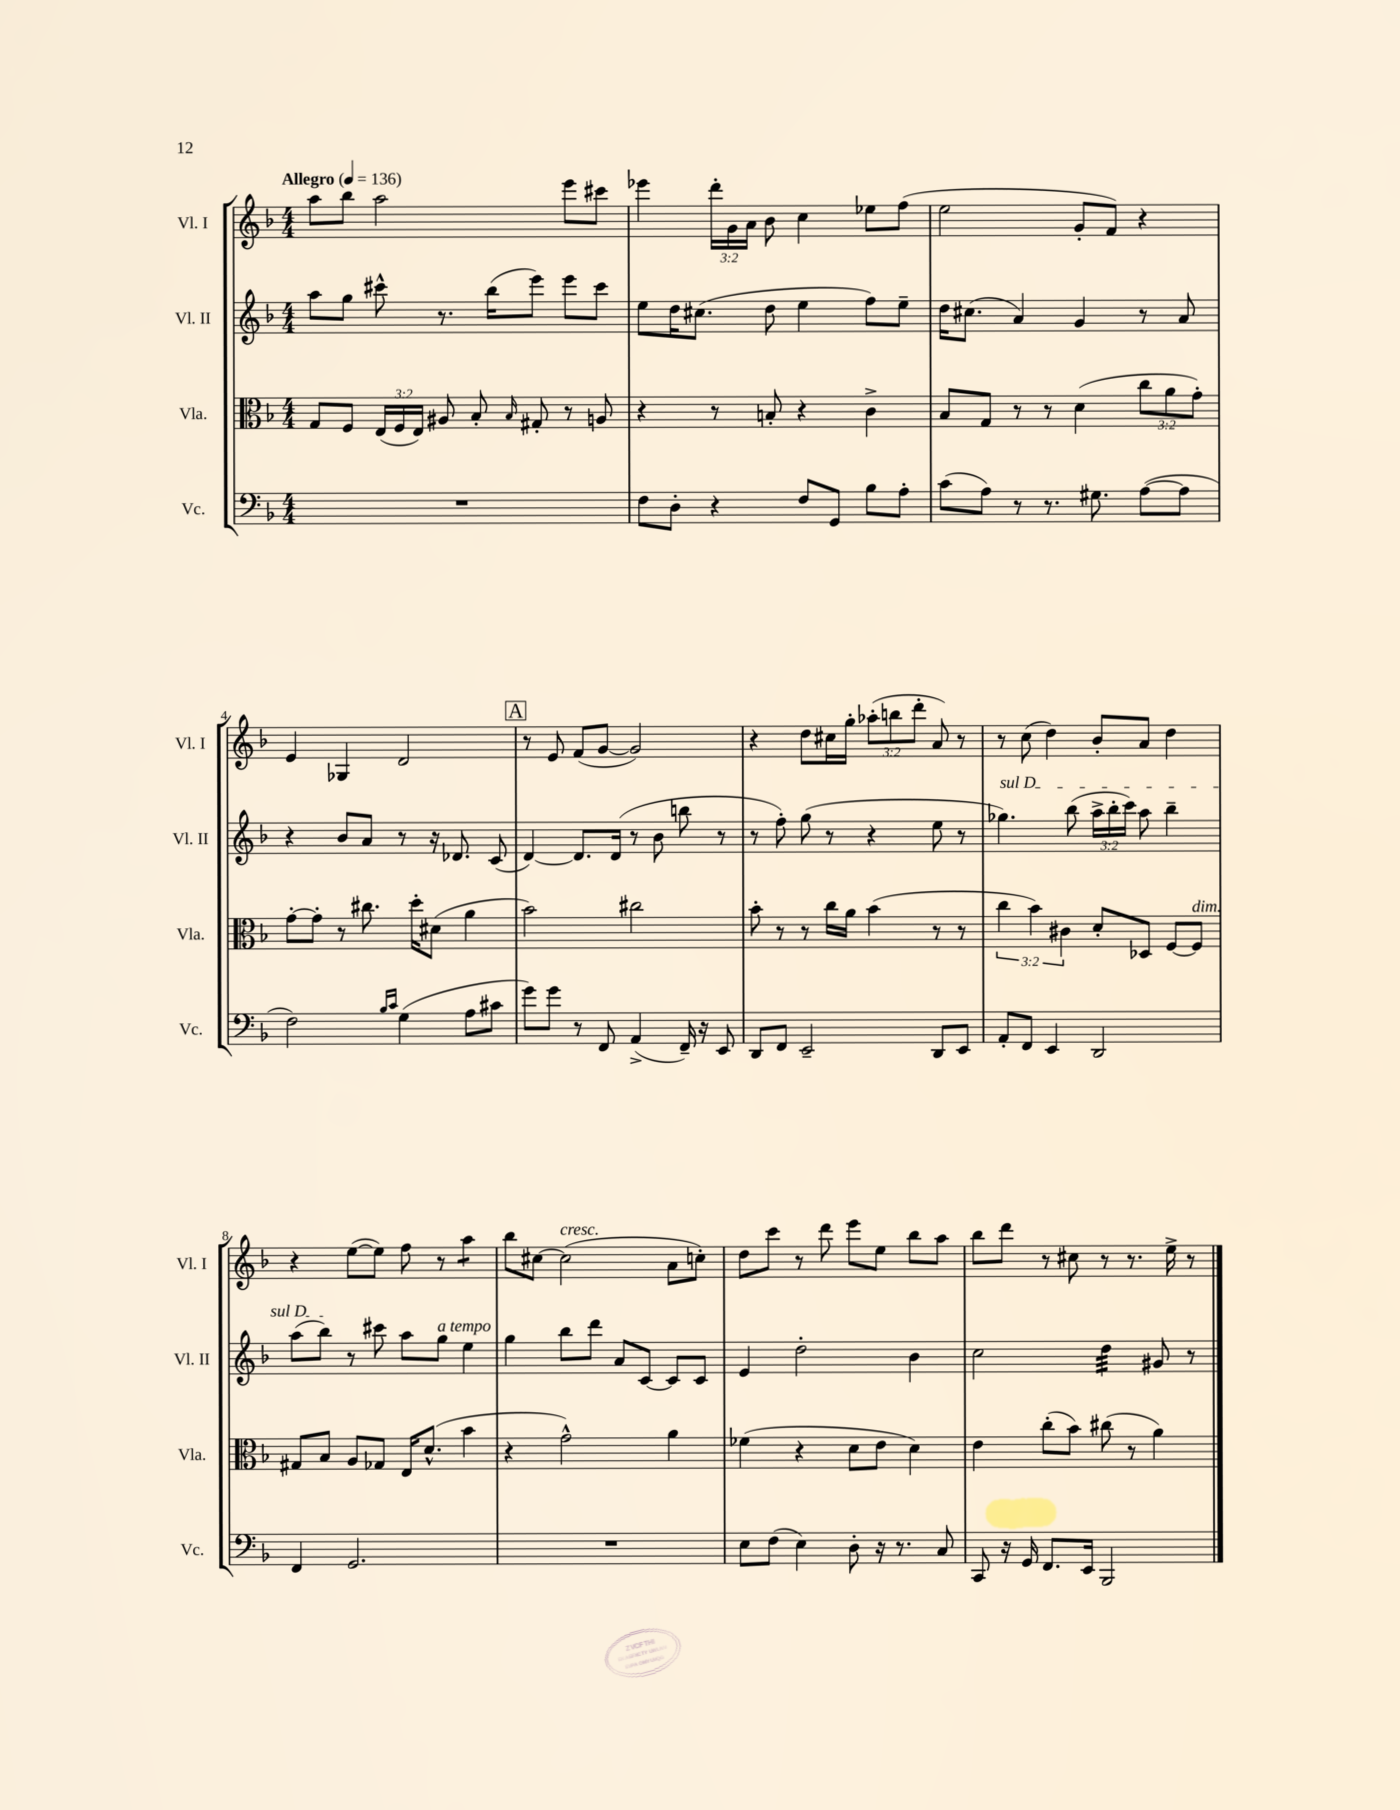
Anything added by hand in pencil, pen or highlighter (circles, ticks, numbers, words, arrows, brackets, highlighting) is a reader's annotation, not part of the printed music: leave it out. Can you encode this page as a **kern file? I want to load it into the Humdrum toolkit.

**kern	**kern	**kern	**kern
*staff4	*staff3	*staff2	*staff1
*clefF4	*clefC3	*clefG2	*clefG2
*k[b-]	*k[b-]	*k[b-]	*k[b-]
*M4/4	*M4/4	*M4/4	*M4/4
*MM136	*MM136	*MM136	*MM136
1r	8G/L	8aa\L	8aa\L
.	8F/J	8gg\J	8bb-\J
.	(24E/LL	8ccc#^^\	2aa\
.	24F/	.	.
.	24E/JJ)	.	.
.	8A#/	8.r	.
.	8B-'/	.	.
.	.	(16bb-\LK	.
.	16qqB-/	.	.
.	8G#'/	8eee\J)	.
.	8r	8eee\L	8eee\L
.	8A/	8ccc#\J	8ccc#\J
=	=	=	=
8F\L	4r	8ee\L	4eee-\
8D'\J	.	16dd\K	.
.	.	(8.cc#\J	.
4r	8r	.	24ddd'\LL
.	.	.	24g\
.	.	.	24a\JJ
.	8B'/	8dd\	8b-\
8F/L	4r	4ee\	4cc\
8GG/J	.	.	.
8B-\L	4c^\	8ff\L)	8ee-\L
8A'\J	.	8ee~\J	(8ff\J
=	=	=	=
(8c\L	8B-/L	16dd\LK	2ee\
.	.	(8.cc#\J	.
8A\J)	8G/J	.	.
8r	8r	4a/)	.
8.r	8r	.	.
.	(4d\	4g/	8g'/L
8.G#\	.	.	.
.	.	.	8f/J)
([8A\L	12cc\L	8r	4r
.	12a\	.	.
8A\]J	.	8a/	.
.	12g'\J)	.	.
=	=	=	=
2F\)	[8g'\L	4r	4e/
.	8g'\]J	.	.
.	8r	8b-/L	4G-/
.	8.cc#\	8a/J	.
16qqB-/LL	.	.	.
16qqc/JJ	.	.	.
(4G\	.	8r	2d/
.	16dd'\LK	.	.
.	(8d#\J	16r	.
.	.	8.d-/	.
8A\L	4a\	.	.
8c#\J	.	(8c/	.
=	=	=	=
8g\L)	2b-\)	[4d/)	8r
8g\J	.	.	8e/
8r	.	8.d/]L	(8f/L
8FF/	.	.	[8g/J
.	.	(16d/Jk	.
(4AA^/	2cc#\	8r	2g/])
.	.	8b-\	.
16FF~/)	.	8bb\	.
16r	.	.	.
8EE/	.	8r	.
=	=	=	=
8DD/L	8b-'\	8r	4r
8FF/J	8r	8ff'\)	.
2EE~/	8r	(8gg\	8dd\L
.	16cc\LL	8r	16cc#\L
.	16a\JJ	.	16gg'\JJ
.	(4b-\	4r	(12aa-'\L
.	.	.	12bb\
.	.	.	12ddd'\J
8DD/L	8r	8ee\	8a/)
8EE/J	8r	8r	8r
=	=	=	=
8AA'/L	6cc\	4.gg-\)	8r
8FF/J	.	.	(8cc\
.	6b-\)	.	.
4EE/	.	.	4dd\)
.	6c#\	.	.
.	.	(8bb-\	.
2DD/	8d'/L	24aa^\LL	8b-'/L
.	.	24bb-'\	.
.	.	24ccc\JJ)	.
.	8D-/J	8aa\	8a/J
.	[8F/L	4bb-~\	4dd\
.	8F/]J	.	.
=	=	=	=
4FF/	8G#/L	(8aa\L	4r
.	8B-/J	8bb-\J)	.
2.GG/	8A/L	8r	([8ee\L
.	8G-/J	8ccc#\	8ee\]J)
.	16E/LK	8aa\L	8ff\
.	(8.d^^/J	.	.
.	.	8gg\J	8r
.	4b-\	4ee\	4aa\
=	=	=	=
1r	4r	4gg\	8bb-\L
.	.	.	[8cc#\J
.	2g^^\)	8bb-\L	(2cc#\]
.	.	8ddd\J	.
.	.	8a/L	.
.	.	[8c/J	.
.	4a\	8c/]L	8a\L
.	.	8c/J	8cc'\J)
=	=	=	=
8E\L	(4f-\	4e/	8dd\L
(8F\J	.	.	8ccc\J
4E\)	4r	2dd'\	8r
.	.	.	8ddd\
8D'\	8d\L	.	8eee\L
16r	8e\J	.	8ee\J
8.r	.	.	.
.	4d\)	4b-\	8bb-\L
8C/	.	.	8aa\J
=	=	=	=
8CC/	4e\	2cc\	8bb-\L
16r	.	.	8ddd\J
16GG/	.	.	.
8.FF/L	(8cc'\L	.	8r
.	8b-\J)	.	8cc#\
16EE/Jk	.	.	.
2BBB-/	(8cc#\	4dd\	8r
.	8r	.	8.r
.	4a\)	8g#/	.
.	.	.	16ee^\
.	.	8r	8r
==	==	==	==
*-	*-	*-	*-
